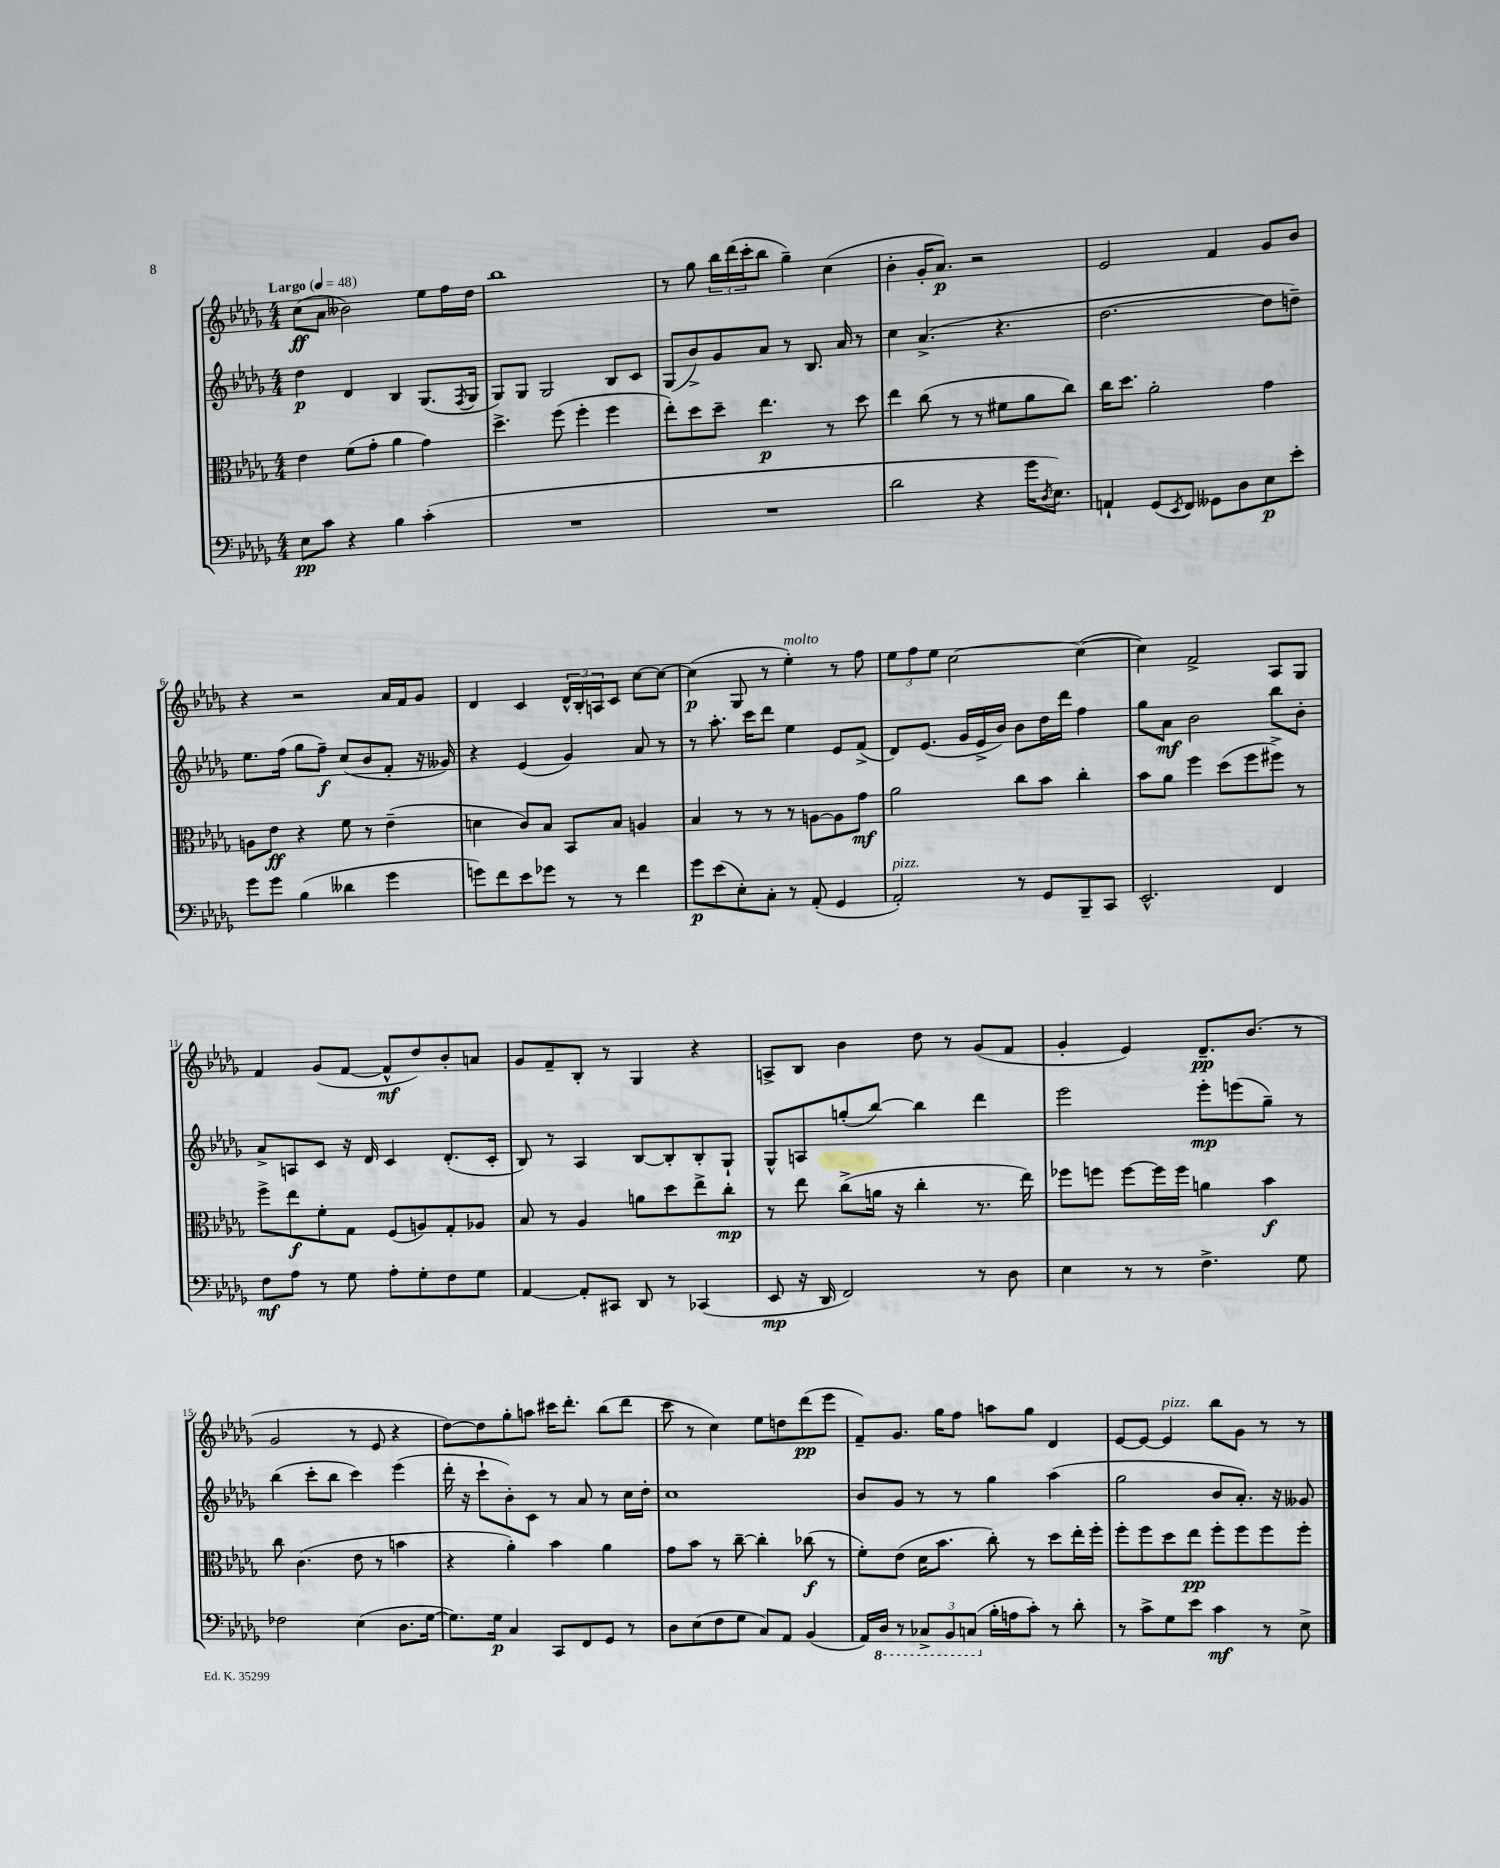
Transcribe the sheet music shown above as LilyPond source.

<<
\new StaffGroup <<
\new Staff = "s0" {
    \clef treble \key des \major \numericTimeSignature \time 4/4 \tempo "Largo" 4 = 48
    c''8\ff( aes'8 beses'2) ees''8 f''16 des''16 |
    bes''1 |
    r8 ges''8 \tuplet 3/2 { bes''16 des'''16( c'''16-. } bes''8 ges''4--) c''4( |
    bes'4-. ges'16-. aes'8.\p) r2 |
    ees'2 f'4 ges'8 bes'8 |
    r4 r2 aes'16 f'16 ges'8 |
    des'4 c'4 \tuplet 3/2 { des'16-^ bes16-. a16 } c'8 c''8~ c''8~ |
    c''4\p( ges8 r8 ees''4-.^\markup { \italic "molto" }) r8 f''8 |
    \tuplet 3/2 { ees''8 f''8 ees''8 } c''2~ c''4~( |
    c''4) f'2-> aes8 ges8 |
    f'4 ges'8( f'8~ f'8-^\mf des''8) bes'8-. a'8 |
    ges'8 f'8-- bes8-. r8 ges4 r4 |
    a8-> bes8 bes'4 des''8 r8 ges'8( f'8 |
    ges'4-. ees'4) des'8.--\pp bes'8.( r8 |
    ges'2 r8 ees'8 r4 |
    des''8~) des''8 ges''8-. a''8 cis'''16 des'''8.-. bes''8( des'''8 |
    c'''8 r8 c''4) ees''8 d''8 des'''8\pp( ees'''8 |
    f'8--) ges'8. ges''16 f''8 a''8 ges''8 des'4 |
    ees'8~ ees'8~ ees'4^\markup { \italic "pizz." } bes''8 ges'8 r8 r8 \bar "|." |
}
\new Staff = "s1" {
    \clef treble \key des \major \numericTimeSignature \time 4/4
    des''4\p des'4 bes4 ges8.( \acciaccatura { f8 } ges16 |
    ges8) ges8 ges2 bes8 c'8 |
    ges8( bes'8->) ges'8 aes'8 r8 bes8. aes'16 r8 |
    c''4 aes'4.->( r4. |
    des''2.~ des''8 d''8--) |
    ees''8. f''16( ges''8 f''8--\f) c''8( bes'8 f'8-. r16 geses'16) |
    r4 ees'4( ges'4) aes'8 r8 |
    r8 aes''8.-. c'''16 des'''8 ees''4 ees'8 f'8->( |
    des'8) ees'8.( ges'16 ees'16-> bes'16) bes'8 des''16 des'''16 f''4 |
    ges''8 aes'8\mf bes'2 bes''8 bes'8-. |
    aes'8-> a8 c'8 r16 des'16 c'4 des'8.-.( c'16-. |
    bes8) r8 aes4 bes8~ bes8-. bes8-. ges8-! |
    ges8-^ a8 g''8-.( bes''8~) bes''4 des'''4 |
    ees'''2 ees'''8-.\mp e'''8( ges''8--) r8 |
    bes''4( c'''8-. bes''8 c'''4) ees'''4( |
    des'''16-. r16 c'''8-! bes'8-.) c'8 r8 aes'8 r8 c''16 des''16-. |
    c''1 |
    bes'8 ges'8 r8 r8 ges''4 aes''4( |
    ges''2 bes'8 aes'8.-.) r16 geses'8 \bar "|." |
}
\new Staff = "s2" {
    \clef alto \key des \major \numericTimeSignature \time 4/4
    ees'4 f'8( ges'8-. aes'4 ges'4) |
    des''4.-> f''8( f''4-. f''4 |
    ees''8-.) des''8 des''8-- ees''4.\p r8 des''8 |
    ees''4 c''8( r8 r8 fis'8 aes'8 c''8) |
    c''16 des''8. aes'2-. ges'4 |
    a8 ees'8\ff r4 f'8 r8 ees'4--( |
    d'4 c'8) bes8 bes,8 bes8 a4 |
    bes4 r8 r8 r8 a8~ a8 ges'8\mf |
    aes'2 c''8 bes'8 c''4-. |
    bes'8 aes'8 f''4 des''8( f''8 fis''8->) r8 |
    f''8-> ees''8\f f'8-. ges8 f8( a8) ges8-. aes8 |
    bes8 r8 aes4 a'8 des''8 ees''8-> c''8-.\mp |
    r8 ees''8 c''8->( a'16 r16 c''4-. r8. ees''16) |
    fes''8 f''8 f''8~ f''16 f''16 a'4 bes'4\f |
    c''8 c'4.( ees'8 r8 b'4 |
    r4 aes'4-.) bes'4 aes'4 |
    ges'8 bes'8 r8 c''8~-- c''4-. ces''8\f( r8 |
    f'8-.) ees'8( des'16 bes'8. c''8-.) r8 des''8 ees''16-. f''16-. |
    f''8-. f''8 des''8 ees''8\pp f''8-. f''8 f''8 f''8-. \bar "|." |
}
\new Staff = "s3" {
    \clef bass \key des \major \numericTimeSignature \time 4/4
    ees8\pp c'8 r4 bes4 c'4-.( |
    R1 |
    R1 |
    des'2 r4 ges'16 \acciaccatura { des8 } ees8.) |
    a,4-! ges,8( \acciaccatura { ees,8 } f,8) geses,8 des8 ees8\p ees'8-. |
    ges'8 ges'8 bes4( deses'4 ges'4 |
    g'8) f'8 ees'8 ges'8 r8 r8 f'4 |
    ges'8\p ees'8( ees8-.) c8-. r8 aes,8-.( ges,4 |
    aes,2-.^\markup { \italic "pizz." }) r8 ges,8 bes,,8-- c,8 |
    ees,2.-^ f,4 |
    f8\mf aes8 r8 ges8 aes8-. ges8-. f8 ges8 |
    aes,4~ aes,8-. cis,8 des,8 r8 ces,4( |
    ees,8\mp r16 des,16 f,2) r8 des8 |
    ees4 r8 r8 f4.-> ges8 |
    fes2 ees4( des8. ges16~ |
    ges8.) ges16\p c4 c,8 f,8 ges,8 r8 |
    des8 ees8( f8 ges8 c8) aes,8 bes,4( |
    aes,16) \ottava #-1 des,16 r8 \tuplet 3/2 { ces,8-> bes,,8 c,8( \ottava #0 } bes16-. a16 c'8-.) r8 des'8-. |
    r8 c'8-> ges8 ees'8 c'4\mf r8 ees8-> \bar "|." |
}
>>
>>
